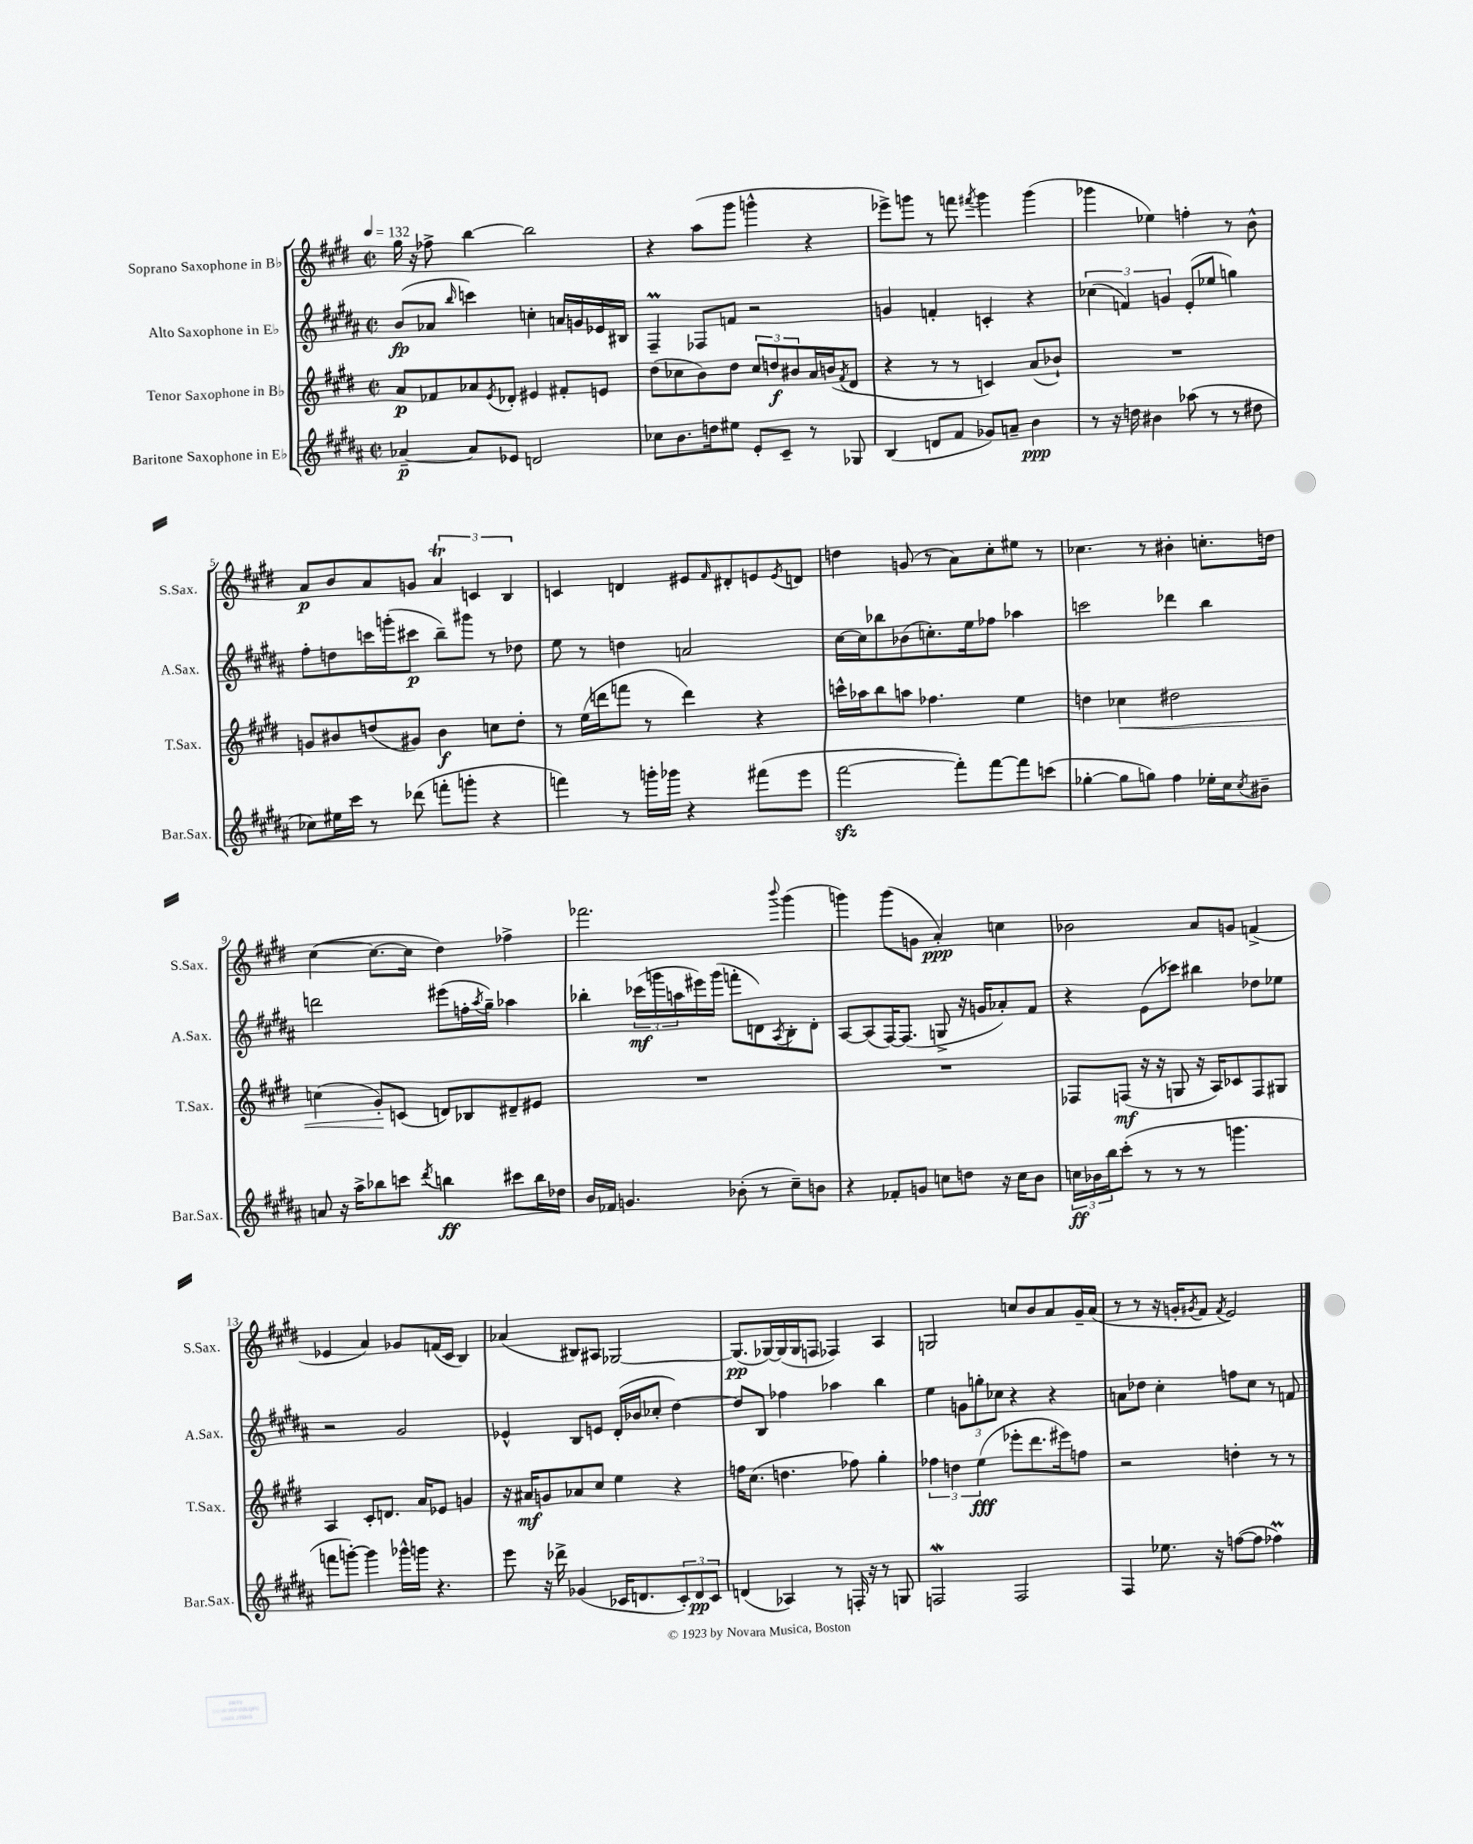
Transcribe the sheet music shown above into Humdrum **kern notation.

**kern	**kern	**kern	**kern
*staff4	*staff3	*staff2	*staff1
*clefG2	*clefG2	*clefG2	*clefG2
*k[f#c#g#d#a#]	*k[f#c#g#d#]	*k[f#c#g#d#a#]	*k[f#c#g#d#]
*M2/2	*M2/2	*M2/2	*M2/2
*met(c|)	*met(c|)	*met(c|)	*met(c|)
*MM132	*MM132	*MM132	*MM132
[4a-~	8a	(8b	16gg#
.	.	.	16r
.	8f-	8a-	8ff-^
.	.	16qqbb	.
8a-]	8a-	4ccc)	[4bb
.	8qe	.	.
8e-	8d-'	.	.
2d	4e#	4cc'	2bb]
.	8f#'	16a	.
.	.	16g	.
.	8e	16e-	.
.	.	16B#	.
=	=	=	=
8cc-	(8dd#	4F#~	4r
8.b	8cc-	.	.
.	8b)	8F-	(8aa
16dd	.	.	.
8ee#	8dd#	8f	8ggg#
8e'	12cc-	2r	4ggg^^
.	12dd	.	.
8c#~	.	.	.
.	12b#	.	.
8r	16a	.	4r
.	(16b	.	.
.	8qf#	.	.
8G-	8d#	.	.
=	=	=	=
(4B	4r	4g	8eee-^)
.	.	.	8ggg
8d	8r	4f'	8r
8f#	8r	.	8fff
.	.	.	8qfff#
8g-)	4c)	4c'	4ggg
8a~	.	.	.
4b	(8a	4r	(4ggg
.	8b-`)	.	.
=	=	=	=
8r	1r	(6cc-	4ggg-
16r	.	.	.
.	.	6f)	.
16dd	.	.	.
4b#	.	.	4ee-)
.	.	6g	.
(8aa-	.	(8e'	4ff'
8r	.	8ee-	.
8r	.	4gg)	8r
8dd#	.	.	8b^^
=	=	=	=
8cc-)	8g	8ff#'	8a
16ee#	8b#	8dd	8b
16ccc#	.	.	.
8r	(8dd	16ccc	8a
.	.	(16ggg'	.
(8ddd-	8g#)	8ccc#	8g
8fff'	4b#	8bb~)	6a
8ggg'	.	8ggg#	.
.	.	.	6c
4r	8cc	8r	.
.	.	.	6B
.	8dd'	8dd-	.
=	=	=	=
4fff)	8r	8ee	4c
.	(16ee	8r	.
.	16ddd	.	.
8r	8fff	4dd	4d
16ggg'	8r	.	.
16ggg-	.	.	.
4r	4ddd)	2a	8e#
.	.	.	16qqf#
.	.	.	8d#'
(8fff#	4r	.	8e
.	.	.	8qe
8eee	.	.	8d
=	=	=	=
[2fff#	16ccc^^	[16cc#	4dd
.	16aa-	16cc#]	.
.	8bb	8bb-	.
.	8aa	(8b-	(8g
.	4.ff-	8.cc')	8r
8fff#'])	.	.	8a)
.	.	16ee	.
[8fff#	.	8ff-	8cc#'
8fff#]	4ee	4aa-	8ee#
(8ccc	.	.	8r
=	=	=	=
[4gg-'	4dd	2ccc	4.cc-
8gg-]	4cc-	.	.
8gg)	.	.	8r
4ff#	2dd#	4ddd-	4b#'
16ee-'	.	4bb	8.cc'
16cc#	.	.	.
8qcc#	.	.	.
8b#~	.	.	.
.	.	.	16dd
=	=	=	=
8a	(4cc	2ddd	([4cc#
16r	.	.	.
16aa#^	.	.	.
8bb-	8g#')	.	8.cc#_
8ccc	(8c	.	.
.	.	.	16cc#]
8qddd#	.	.	.
4bb	8d)	(8eee#	4dd#)
.	8B-	16ff'	.
.	.	8qaa#	.
.	.	16gg#~)	.
8ccc#	8d#~	4aa-	4ff-^
16bb	8e#	.	.
16dd-	.	.	.
=	=	=	=
16b	1r	4bb-'	2.fff-
16f-	.	.	.
4.g	.	.	.
.	.	(24ccc-	.
.	.	24ggg	.
.	.	24aa	.
.	.	16eee#)	.
.	.	(16ggg	.
(8b-'	.	8fff'	.
8r	.	8d)	.
.	.	8qA#	8qqbbb
8cc#~)	.	8B'	(4ggg#
8b	.	8d'	.
=	=	=	=
4r	1r	[8A#	4ggg)
.	.	(8A#]	.
8f-'	.	[16F#)	(8ggg
.	.	(8.F#]	.
8g	.	.	8g
8cc	.	8G^	4a')
8dd	.	16r	.
.	.	16g	.
16r	.	8a-')	4cc
16cc	.	.	.
8b	.	8f#	.
=	=	=	=
24cc	8F-	4r	2b-
24b-	.	.	.
24bb	.	.	.
(8ccc#'	(8F	.	.
8r	16r	(8e	.
.	16r	.	.
8r	8G	8ccc-)	.
8r	16r	4bb#	8a
.	16A)	.	.
4.ggg	8c-	.	8g
.	8F	8dd-	(4f^
.	8G#	8ee-	.
=	=	=	=
8fff	4A	2r	4e-
[8ggg')	.	.	.
4ggg]	8c#'	.	4a)
.	8.d	.	.
16ggg-^^	.	2g#	8g-
16ggg	16a	.	.
4.r	8e-	.	(16f
.	.	.	16c#
.	4g	.	4B)
=	=	=	=
8eee	16r	4e-^^	(4a-
.	16a#	.	.
16r	8g	.	.
16ddd-^	.	.	.
(4g-	8a-	8B	8B#)
.	8cc#	8e	8A#
16c-	4ee	(16d#'	[2G-
8.d	.	16b-	.
.	.	8cc-'	.
12c-')	4r	[4dd#)	.
12d	.	.	.
12c-	.	.	.
=	=	=	=
(4d	16ff	8dd#]	(8.G-]
.	(8.cc#	.	.
.	.	8B	.
.	.	.	[16G-)
4A-)	4.dd	4ff-	(16G-]
.	.	.	16G-
.	.	.	8F
8r	.	4aa-	4F-)
16F'	8ff-)	.	.
16r	.	.	.
8r	4gg#'	4bb	4A
8G	.	.	.
=	=	=	=
2F	6ff-	4ee	2G
.	6dd	.	.
.	.	12g	.
.	(6ee	12gg'	.
.	.	12cc-	.
2F	8eee-'	4r	8cc
.	8.ddd#	.	8b
.	.	4r	8a
.	16eee#)	.	.
.	8ff	.	16g#~
.	.	.	(16a
=	=	=	=
4F#	2r	8a	8r
.	.	8dd-	8r
8.ee-	.	4cc#'	16r
.	.	.	16g'
.	.	.	8qg#
.	.	.	8f#
16r	.	.	.
.	.	.	8qf#
([8ff	4dd'	8ff	2e)
8ff]	.	8cc#	.
4ff-)	8r	8r	.
.	8r	8f	.
==	==	==	==
*-	*-	*-	*-
